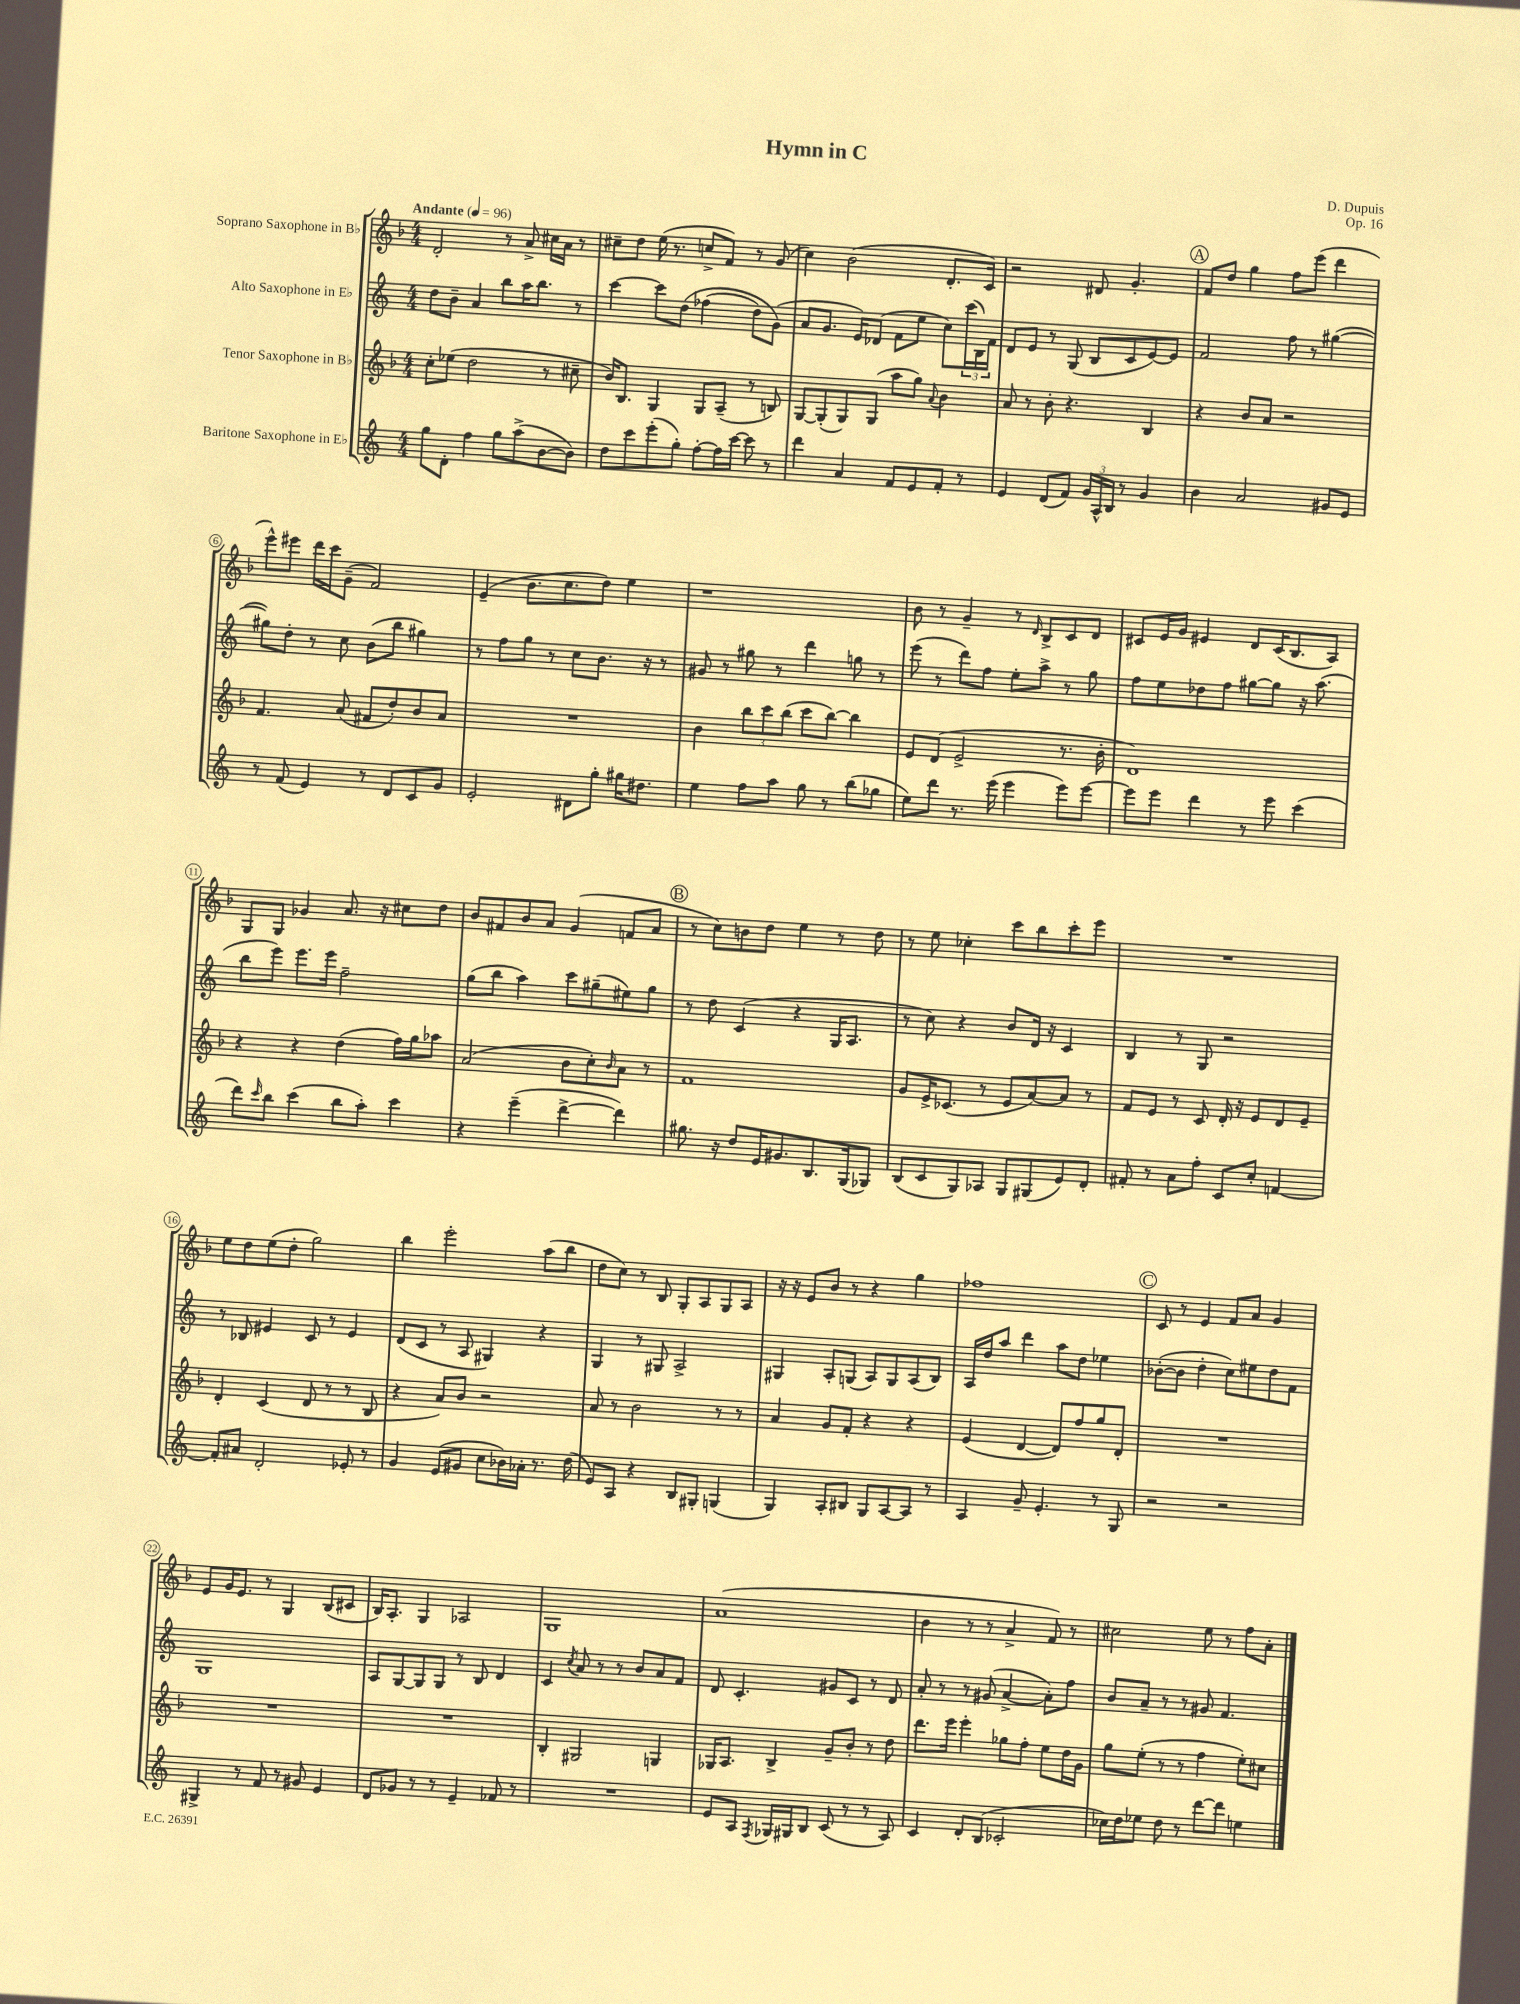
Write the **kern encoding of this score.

**kern	**kern	**kern	**kern
*part4	*part3	*part2	*part1
*staff4	*staff3	*staff2	*staff1
*I"Baritone Saxophone in E♭	*I"Tenor Saxophone in B♭	*I"Alto Saxophone in E♭	*I"Soprano Saxophone in B♭
*clefG2	*clefG2	*clefG2	*clefG2
*k[]	*k[b-]	*k[]	*k[b-]
*M4/4	*M4/4	*M4/4	*M4/4
*MM96	*MM96	*MM96	*MM96
=1	=1	=1	=1
!	!	!	!LO:TX:a:B:t=Andante
8gg\L	8cc'\L	8dd\L	2d'/
8d'\J	(8ee-X\J	8b~\J	.
4ff\	2dd\	4a/	.
8gg\L	.	8bb\L	8r
(8aa^\	.	16aa\K	8a^/
.	.	8.bb\J	.
[8b\	8r	.	16cc#X\LL
.	.	.	16a\JJ
8b\J])	8cc#X~\	8r	8r
=2	=2	=2	=2
8dd\L	16b-/KL)	[4ccc\	8cc#X~\L
.	8.B-/J	.	.
8ccc\	.	.	8dd\J
(8eee'\	4G/	8ccc\L]	(16ee\
.	.	.	8.r
8gg'\J)	.	(8dd\J	.
[8ff'\L	8G/L	(4ff-X\	8ccn^/L
16ff\L]	(8A~/J	.	8f/J)
[16ccc\JJ	.	.	.
8ccc\]	8r	8dd\L)	8r
8r	8Bn/)	(8g\J)	(8g/
=3	=3	=3	=3
4ddd\	[8G/L	8a/L	4cc\)
.	(8G'/]	8.g/J	.
4a/	8G/)	.	(2b-\
.	.	16e/KL)	.
.	(8G/J	(8d-X/J	.
8f/L	8aa\L	8f\L	.
8e/	8gg\J)	8ee\J	.
.	8qqa/	.	.
8f'/J	4b-\	8cc\L)	8.d'/L
8r	.	(24ccc\L	.
.	.	24B\)	.
.	.	.	16c/Jk)
.	.	24f\JJ	.
=4	=4	=4	=4
4e/	8a/	8d/L	2r
.	8r	8e/J	.
(8d/L	8b-'\	8r	.
8f/J)	4.r	(8G/	.
24g/LL	.	8B/L	8d#X/
24A^^/	.	.	.
24B/JJ	.	.	.
8r	.	8c/	4.g'/
4g/	4B-/	[8e/)	.
.	.	8e/J]	.
!!LO:REH:place=s1:t=A
=5	=5	=5	=5
4b\	4r	2f/	8f/L
.	.	.	8dd/J
2a/	8b-/L	.	4gg\
.	8a/J	.	.
.	2r	8ff\	8ff\L
.	.	8r	(8eee\J
8g#X/L	.	([4gg#X\	4ddd\
8e/J	.	.	.
!!LO:LB:g=z
=6	=6	=6	=6
8r	4.f/	8gg#X\L])	8eee^^\L)
(8f/	.	8dd'\J	8eee#X\J
4e/)	.	8r	16ddd\LL
.	.	.	16ccc\J
.	(8a/	8cc\	(8g~\J
8r	8f#X/L	(8b\L	2f/)
8d/L	8dd'/)	8bb\J	.
8c/	8b-/	4gg#X\)	.
8g/J	8a/J	.	.
=7	=7	=7	=7
2e'/	1r	8r	(4e~/
.	.	8ff\L	.
.	.	8gg\J	8.b-\L
.	.	8r	.
.	.	.	8.cc\
8d#X\L	.	8cc\L	.
8gg'\J	.	8.b\J	8dd\J)
16gg#X\KL	.	.	4ee\
8.dd#X\J	.	16r	.
.	.	8r	.
=8	=8	=8	=8
4ee\	4b-\	8g#X/	1r
.	.	8r	.
8ff\L	12bb-\L	8gg#X\	.
.	12ccc\	.	.
8aa\J	.	8r	.
.	(12bb-\J	.	.
8gg\	8ccc\L	4ddd\	.
8r	[8bb-\J)	.	.
(8bb\L	4bb-\]	8ggn\	.
8gg-X\J	.	8r	.
=9	=9	=9	=9
8ee\L)	8e/L	(8eee\	8b-\
8ddd\J	(8d/J	8r	8r
8.r	2e^/	8ddd\L)	4g~/
.	.	8ff\J	.
(16eee\	.	.	.
4eee\	.	8ee'\L	8r
.	.	.	16qqd/
.	.	8aa^\J	8B-^/L
8eee\L)	8.r	8r	8c/
[8eee\J	.	8gg\	8d/J
.	16b-'\	.	.
=10	=10	=10	=10
8eee\L]	1d)	8ff\L	8c#X/L
8eee\J	.	8ee\	16e/L
.	.	.	16g/JJ
4ddd\	.	8dd-X\	4e#X/
.	.	8ff\J	.
8r	.	[8gg#X\L	8d/L
8eee\	.	8gg#\J]	(16c#/K
.	.	.	8.B-/
(4ccc\	.	16r	.
.	.	(8.aa\	.
.	.	.	8A/J)
!!LO:LB:g=z
=11	=11	=11	=11
8ddd\L)	4r	8bb\L	8G/L
16qqccc/	.	.	.
8bb\J	.	8eee\J)	8G/J
(4ccc\	4r	8.eee\L	4g-X/
.	.	16eee\Jk	.
8bb\L	(4dd\	2ff~\	8.a/
8aa'\J)	.	.	.
.	.	.	16r
4ccc\	16ff\LL)	.	8cc#X\L
.	16gg\J	.	.
.	8aa-X\J	.	8dd\J
=12	=12	=12	=12
4r	(2a/	(8gg\L	8b-/L
.	.	8bb\J	8f#X/
(4eee~\	.	4aa\)	8b-/
.	.	.	8a/J
[4ddd^\	8b-\L	8ccc\L	(4g/
.	8cc'\)	(8gg#X~\	.
.	16qqb-/	.	.
4ddd\])	8a\J	8ee#X\)	8fn/L
.	8r	8gg#\J	8a/J
!!LO:REH:place=s1:t=B
=13	=13	=13	=13
8.gg#X\	1f	8r	8r
.	.	8dd\	8cc\L)
16r	.	.	.
8dd/L	.	(4c/	8bn\
16e/K	.	.	8dd\J
8.g#X/	.	.	.
.	.	4r	4ee\
8.B/	.	.	.
.	.	16G/KL	8r
(16G/k	.	8.A/J	.
8G-X/J)	.	.	8dd\
=14	=14	=14	=14
(8B/L	8g/L	8r	8r
8c/	16e^/K	8cc\)	8ee\
.	(8.c-X/J	.	.
8G/)	.	4r	4cc-X'\
8A-X/J	8r	.	.
8G/L	8e/L	8b/L	8ccc\L
(8G#X/	[8a/)	16d/Jk	8bb-\
.	.	16r	.
8e/)	8a/J]	4c/	8ccc'\
8d'/J	8r	.	8eee\J
=15	=15	=15	=15
8f#X'/	8f/L	4B/	1r
8r	8e/J	.	.
8a\L	8r	8r	.
8ff'\J	8c/	8G/	.
8c/L	16d'/	2r	.
.	16r	.	.
8cc'/J	8e/L	.	.
[4fn/	8d/	.	.
.	8e~/J	.	.
!!LO:LB:g=z
=16	=16	=16	=16
8f'/L]	4d'/	8r	8ee\L
8a#X/J	.	8B-X/	8dd\
2d'/	(4c/	4e#X/	(8ee\
.	.	.	8dd'\J
.	8d/	8c/	2gg\)
.	8r	8r	.
8e-X'/	8r	4e#/	.
8r	8B-/	.	.
=17	=17	=17	=17
4g/	4r	(8d/L	4bb-\
.	.	8c/J	.
(8e/L	8a/L)	8r	2eee'\
8g#X/J	8b-/J	8A/	.
8cc\L	2r	4G#X/)	.
16b-X\L)	.	.	.
16a-X'\JJ	.	.	.
8.r	.	4r	(8aa\L
.	.	.	8bb-\J
(16dd\	.	.	.
=18	=18	=18	=18
8e/L)	8a/	4G/	8dd\L
8A/J	8r	.	8cc\J)
4r	2b-\	8r	8r
.	.	8G#X/	8B-/
8B/L	.	2A^/	8G'/L
8G#X'/J	.	.	8A/
(4Gn/	8r	.	8G/
.	8r	.	8A/J
=19	=19	=19	=19
4G/)	4a/	4G#X/	16r
.	.	.	16r
.	.	.	8e/L
8A'/L	8g/L	8A'/L	8b-/J
8B#X/J	8f'/J	(8Gn/J	8r
8G/L	4r	8A/L)	4r
[8A/	.	8G/	.
8A/J]	4r	(8A/	4gg\
8r	.	8B/J)	.
=20	=20	=20	=20
4A/	(4e/	16A/LL	1ff-X
.	.	16dd/J	.
.	.	8aa/J	.
8g~/	[4d/	4ddd\	.
4.e'/	.	.	.
.	8d/L])	8aa\L	.
.	8ff/	8dd\J	.
8r	8gg/	4ee-X\	.
8G/	8d'/J	.	.
!!LO:REH:place=s1:t=C
=21	=21	=21	=21
2r	1r	([8b-X'\L	8c/
.	.	8b-\J]	8r
.	.	4dd'\	4e/
2r	.	8cc\L)	8f/L
.	.	8ee#X\	8a/J
.	.	8dd\	4g/
.	.	8f\J	.
!!LO:LB:g=z
=22	=22	=22	=22
4G#X^/	1r	1G	8e/L
.	.	.	16g/K
.	.	.	8.e/J
8r	.	.	.
8f/	.	.	8r
8r	.	.	4G/
8g#X/	.	.	.
4e/	.	.	(8B-/L
.	.	.	8c#X/J
=23	=23	=23	=23
8d/L	1r	8A/L	16B-/KL)
.	.	.	8.A'/J
8g-X/J	.	[8G/	.
8r	.	8G/]	4G/
8r	.	8G/J	.
4e~/	.	8r	2A-X/
.	.	8B/	.
8f-X/	.	4d/	.
8r	.	.	.
=24	=24	=24	=24
1r	4B-'/	4c/	1G
.	.	8qcc/	.
.	2G#X/	8a/	.
.	.	8r	.
.	.	8r	.
.	.	8b/L	.
.	4Gn/	8a/	.
.	.	8f/J	.
=25	=25	=25	=25
8e/L	16G-X/KL	8d/	(1a
.	8.A/J	.	.
8A/J	.	4.c'/	.
8qF/	.	.	.
16G-X/LL	4B-^/	.	.
16G#X/J	.	.	.
8B/J	.	.	.
(8c/	8g~/L	8g#X/L	.
8r	8b-'/J	8c/J	.
8r	8r	8r	.
8A/)	8dd\	8d/	.
=26	=26	=26	=26
4c/	8.ddd\L	8a'/	4b-\
.	.	8r	.
.	16eee\Jk	.	.
8d'/L	4eee'\	8r	8r
(8B/J	.	(8g#X/	8r
2c-X'/	8gg-X\L	[4a^/	4a^/
.	8ff'\J	.	.
.	8ee\L	8a'\L])	8f/)
.	16dd\L	8ff\J	8r
.	16g\JJ	.	.
=27	=27	=27	=27
16cc-X\LL)	8gg\L	8b/L	2cc#X\
16dd\J	.	.	.
8ee-X\J	(8ee'\J	8a~/J	.
8dd\	8r	8r	.
8r	8r	8r	.
[8ddd\L	4ff\	8g#X/	8ee\
8ddd\J]	.	4.f/	8r
4een\	8ee'\L)	.	8ff\L
.	8cc#X\J	.	8a'\J
==	==	==	==
*-	*-	*-	*-
